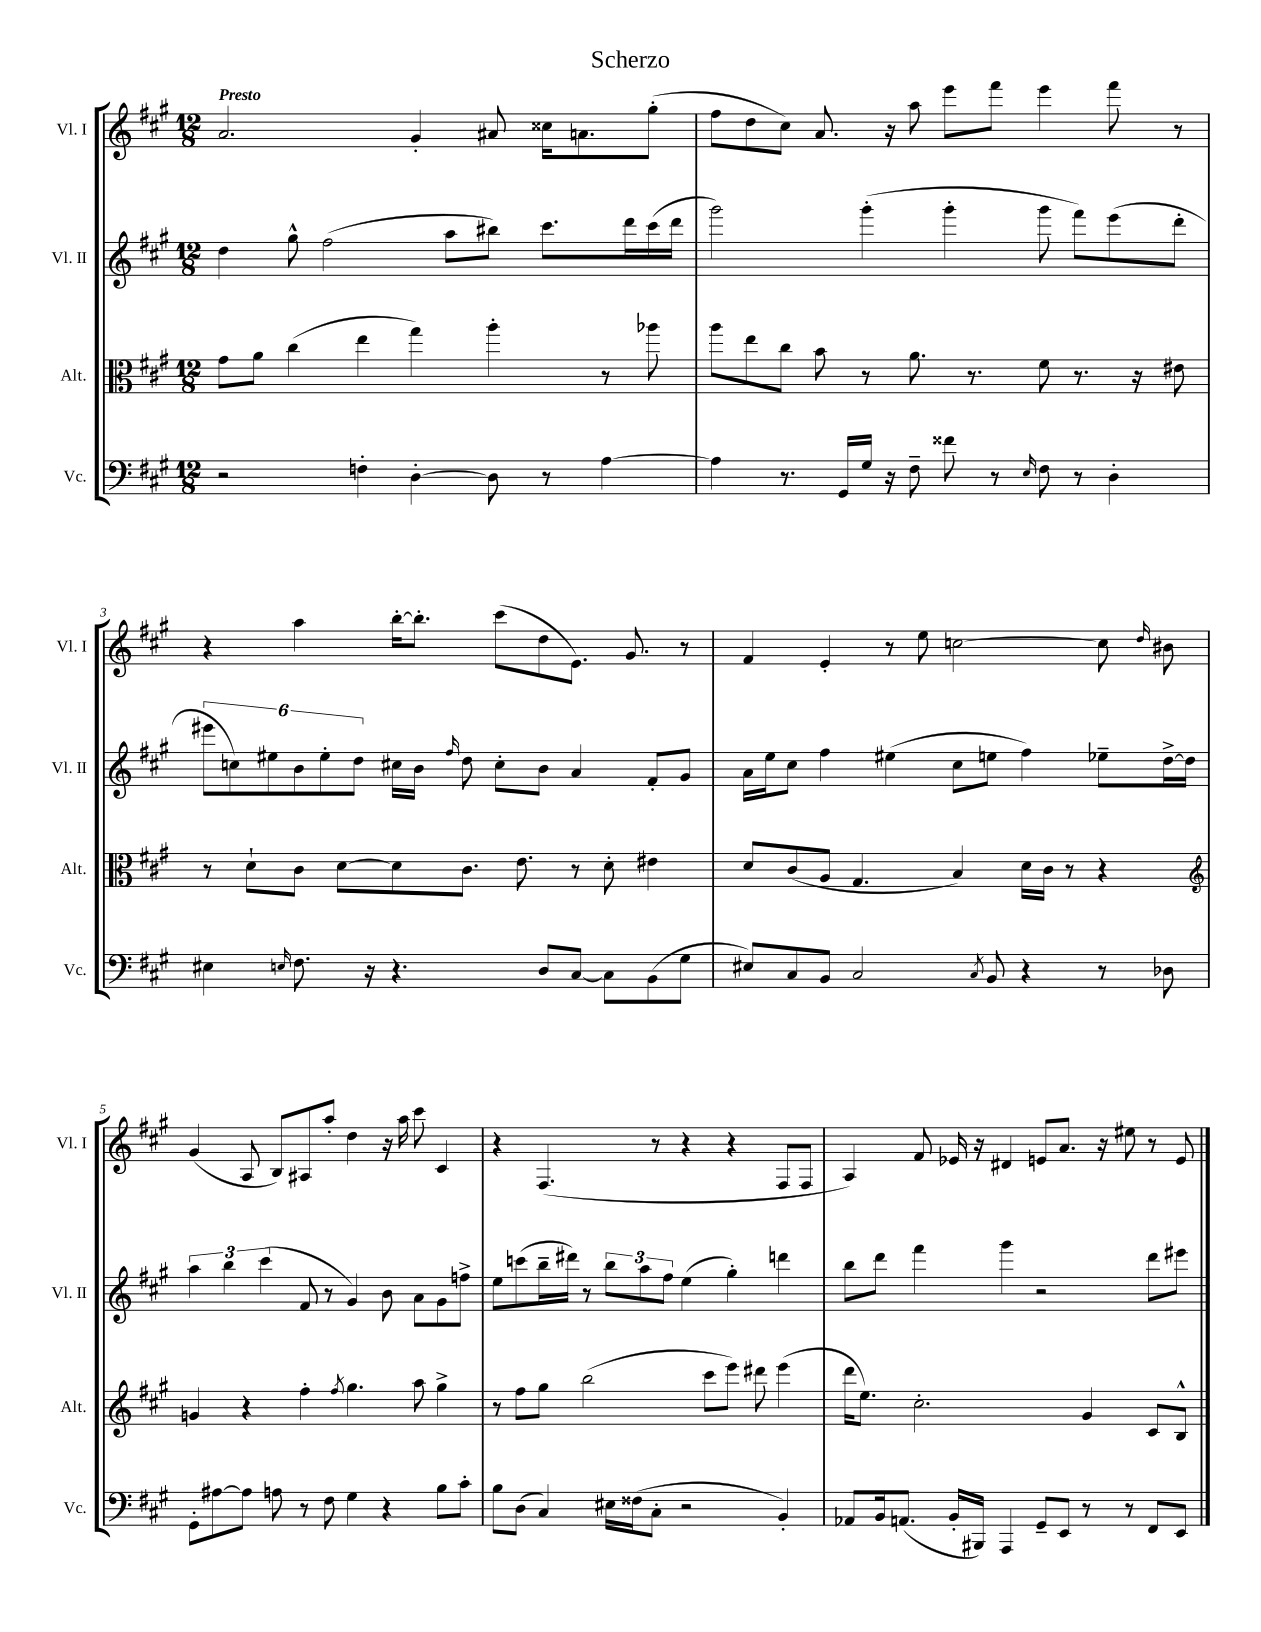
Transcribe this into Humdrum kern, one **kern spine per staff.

**kern	**kern	**kern	**kern
*part4	*part3	*part2	*part1
*staff4	*staff3	*staff2	*staff1
*I"Vc.	*I"Alt.	*I"Vl. II	*I"Vl. I
*I'Vc.	*I'Alt.	*I'Vl. II	*I'Vl. I
*clefF4	*clefC3	*clefG2	*clefG2
*k[f#c#g#]	*k[f#c#g#]	*k[f#c#g#]	*k[f#c#g#]
*M12/8	*M12/8	*M12/8	*M12/8
=1	=1	=1	=1
!	!	!	!LO:TX:a:B:t=Presto
2r	8g#\L	4dd\	2.a/
.	8a\J	.	.
.	(4cc#\	8gg#^^\	.
.	.	(2ff#\	.
4Fn'\	4ee\	.	.
[4D'\	4gg#\)	.	4g#'/
.	.	8aa\L	.
8D\]	4aa'\	8bb#X\J)	8a#X/
8r	.	8.ccc#\L	16cc##X\KL
.	.	.	8.an\
[4A\	8r	.	.
.	.	16ddd\L	.
.	8aa-X\	(16ccc#\	(8gg#'\J
.	.	16ddd\JJ	.
=2	=2	=2	=2
4A\]	8aa\L	2ggg#\)	8ff#\L
.	8ee\	.	8dd\
8.r	8cc#\J	.	8cc#\J)
.	8b\	.	8.a/
16GG#/LL	.	.	.
16G#/JJ	8r	(4ggg#'\	.
16r	.	.	16r
8F#~\	8.a\	.	8aa\
8f##X\	.	4ggg#'\	8eee\L
.	8.r	.	.
8r	.	.	8fff#\J
16qqE/	.	.	.
8F#\	8f#\	8ggg#\	4eee\
8r	8.r	8fff#\L)	.
4D'\	.	(8eee\	8fff#\
.	16r	.	.
.	8e#X\	8ddd'\J	8r
!!LO:LB:g=z
=3	=3	=3	=3
4E#X\	8r	12eee#X\L	4r
.	.	12ccn\)	.
.	8d`\L	.	.
.	.	12ee#X\	.
16qqEn/	.	.	.
8.F#\	8c#\J	12b\	4aa\
.	.	12ee#'\	.
.	[8d\L	.	.
.	.	12dd\J	.
16r	.	.	.
4.r	8d\]	16cc#X\LL	[16bb'\KL
.	.	16b\JJ	8.bb'\J]
.	.	16qqff#/	.
.	8.c#\J	8dd\	.
.	.	8cc#'\L	(8ccc#\L
.	8.e\	.	.
8D/L	.	8b\J	8dd\
[8C#/J	8r	4a/	8.e\J)
8C#\L]	8d'\	.	.
.	.	.	8.g#/
(8BB\	4e#X\	8f#'/L	.
8G#\J	.	8g#/J	8r
=4	=4	=4	=4
8E#X/L)	8d/L	16a\LL	4f#/
.	.	16ee\J	.
8C#/	(8c#/	8cc#\J	.
8BB/J	8A/J	4ff#\	4e'/
2C#/	4.G#/	.	.
.	.	(4ee#X\	8r
.	.	.	8ee\
.	4B/)	8cc#\L	[2ccn\
8qC#/	.	.	.
8BB/	.	8een\J	.
4r	16d\LL	4ff#\)	.
.	16c#\JJ	.	.
.	8r	.	.
8r	4r	8ee-X~\L	8cc\]
.	.	.	16qqdd/
8D-X\	.	[16dd^\L	8b#X\
.	.	16dd\JJ]	.
!!LO:LB:g=z
=5	=5	=5	=5
*	*clefG2	*	*
8GG#'\L	4gn/	6aa\	(4g#/
[8A#X\	.	.	.
.	.	6bb\	.
8A#\J]	4r	.	8A/
.	.	(6ccc#\	.
8An\	.	.	8B/L)
8r	4ff#'\	8f#/	8A#X/
8F#\	.	8r	8aa'/J
.	8qff#/	.	.
4G#\	4.gg#\	4g#/)	4dd\
4r	.	8b\	16r
.	.	.	16aa\
.	8aa\	8a\L	8ccc#\
8B\L	4gg#^\	8g#\	4c#/
8c#'\J	.	8ffn^\J	.
=6	=6	=6	=6
8B\L	8r	8ee\L	4r
(8D\J	8ff#\L	(8cccn\	.
4C#/)	8gg#\J	16bb~\L	(4.F#/
.	.	16ddd#X\JJ)	.
.	(2bb\	8r	.
16E#X\LL	.	12bb\L	.
(16F##X\J	.	.	.
.	.	12aa\	.
8C#'\J	.	.	8r
.	.	12ff#\J	.
2r	.	(4ee\	4r
.	8ccc#\L	.	.
.	8eee\J)	4gg#'\)	4r
.	8ddd#X\	.	.
4BB'/)	(4eee\	4dddn\	8F#/L
.	.	.	8F#/J
=7	=7	=7	=7
8AA-X/L	16ddd\KL	8bb\L	4A/)
.	8.ee\J)	.	.
16BB/k	.	8ddd\J	.
(8.AAn/J	.	.	.
.	2.cc#'\	4fff#\	8f#/
16BB'/LL	.	.	16e-X/
16BBB#X/JJ)	.	.	16r
4AAA/	.	4ggg#\	4d#X/
8GG#~/L	.	2r	8en/L
8EE/J	.	.	8.a/J
8r	4g#/	.	.
.	.	.	16r
8r	.	.	8ee#X\
8FF#/L	8c#/L	8ddd\L	8r
8EE/J	8B^^/J	8eee#X\J	8e/
==	==	==	==
*-	*-	*-	*-
